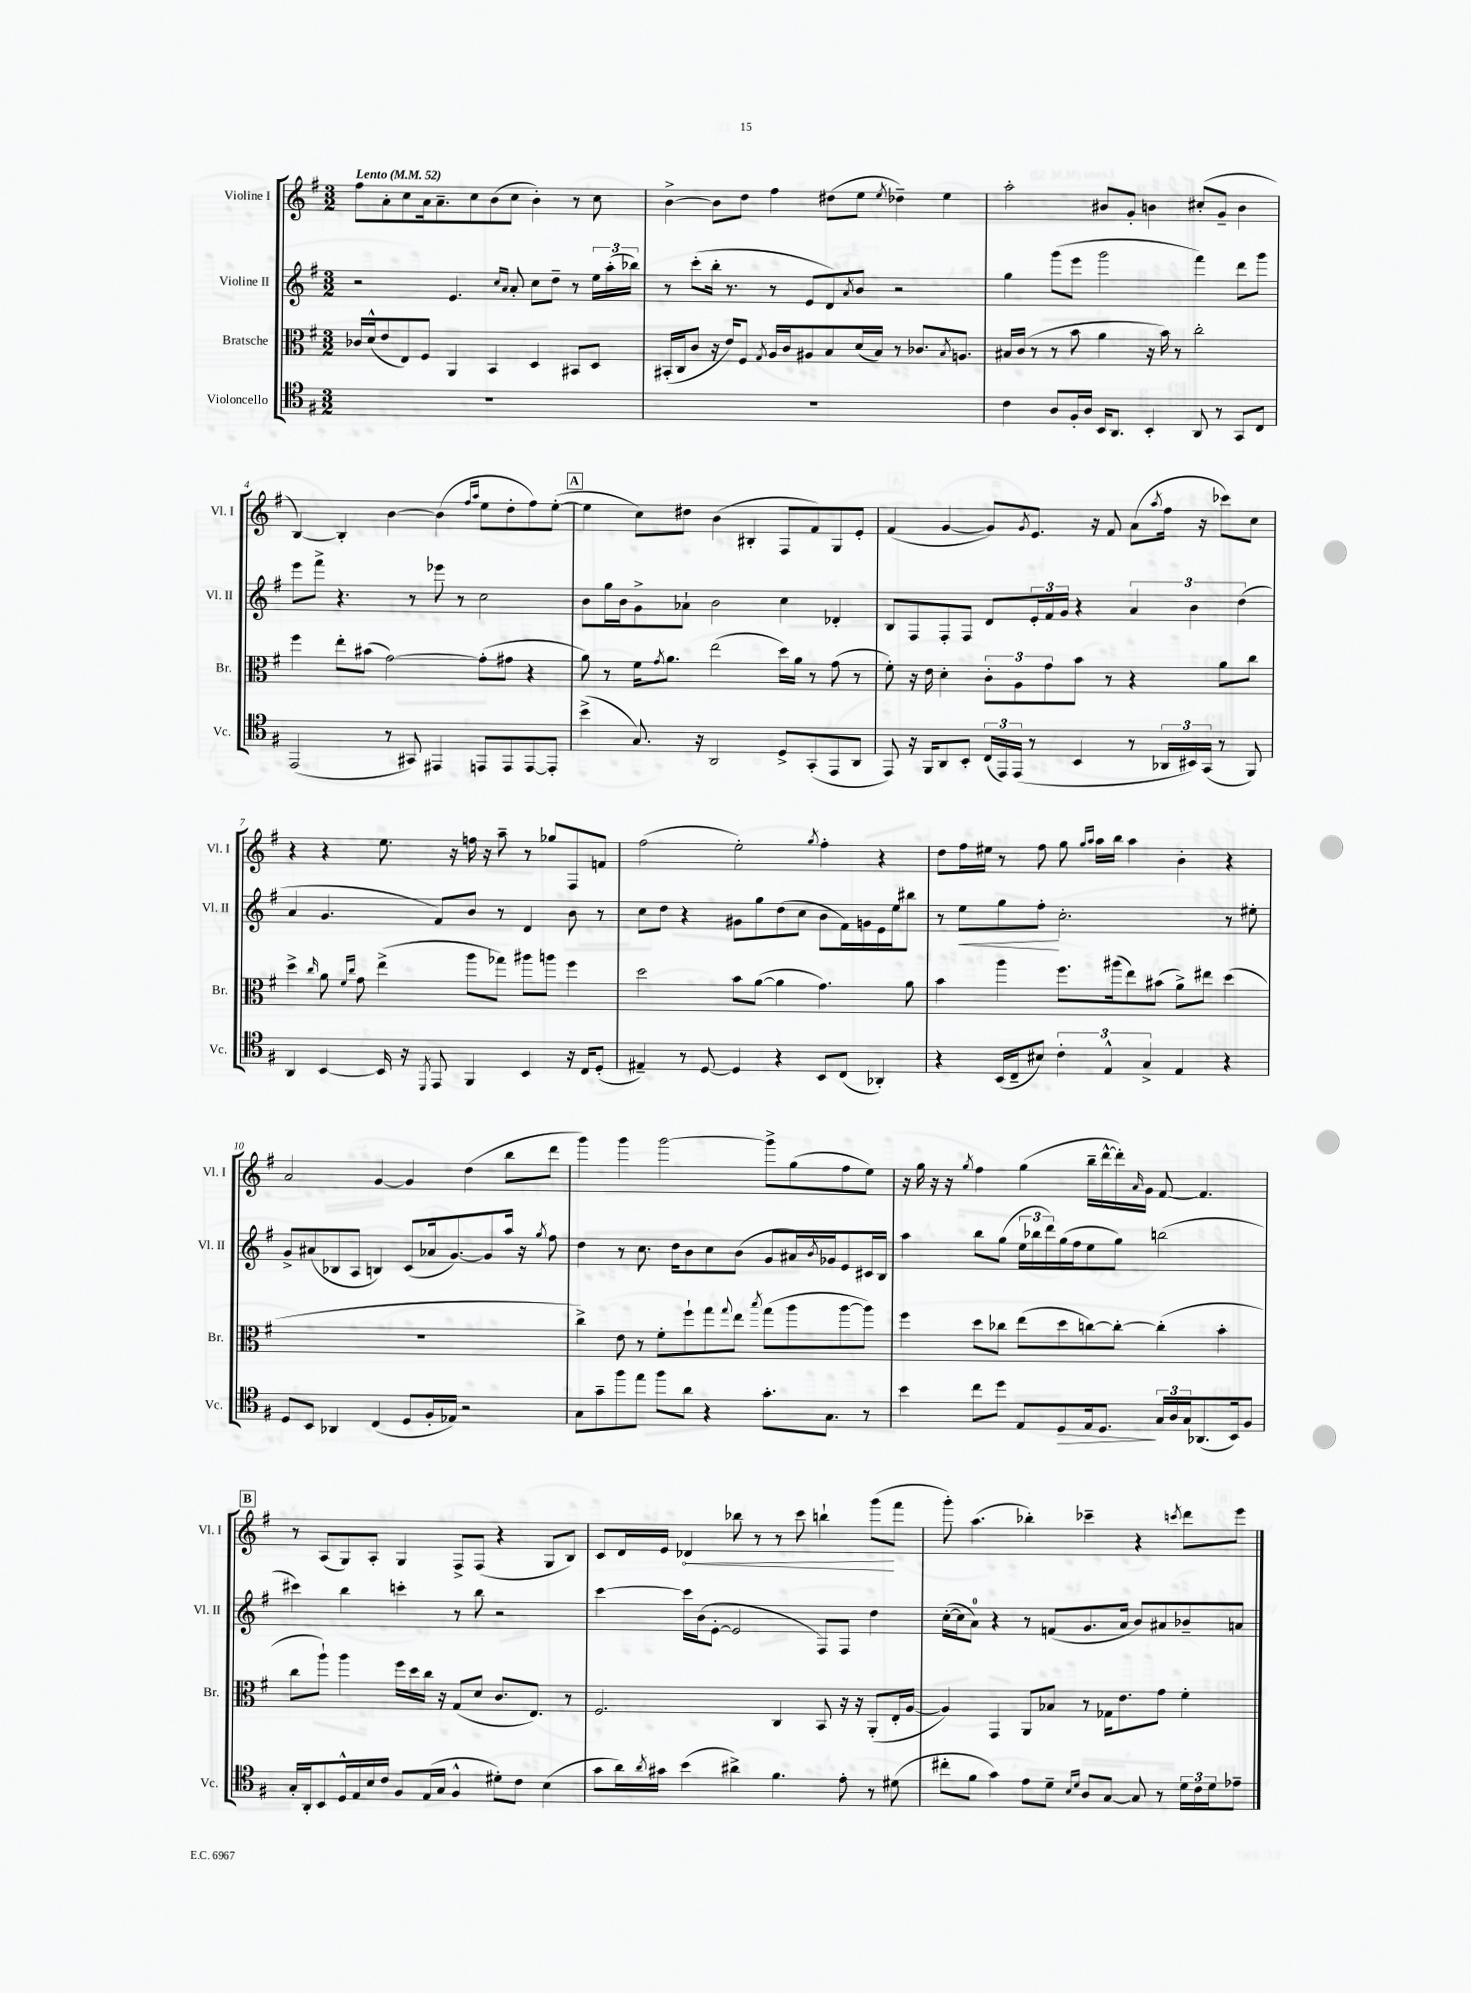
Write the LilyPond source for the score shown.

<<
\new StaffGroup <<
\new Staff = "s0" \with { instrumentName = "Violine I" shortInstrumentName = "Vl. I" } {
    \clef treble \key g \major \numericTimeSignature \time 3/2 \tempo "Lento" 4 = 52
    fis''8 a'8-. c''8 a'16 a'8.-- c''8 b'8( c''8 b'4-.) r8 c''8 |
    b'4~-> b'8 d''8 fis''4 dis''8( e''8 \acciaccatura { e''8 } des''4--) e''4 |
    a''2-. bis'8 g'8-. b'4 cis''8-.( g'8-- b'4 |
    b4~) b4-. b'4~ b'4( \grace { fis''16 a''16 } e''8 d''8-. fis''8) e''8~-.( |
    \mark \markup { \box "A" } e''4 c''8) dis''8 b'4( bis4-. fis8 fis'8) g8 e'8-. |
    fis'4( g'4~ g'8) \acciaccatura { g'8 } e'8. r16 fis'8 a'8( \acciaccatura { a''8 } fis''16 r16 ces'''8) c''8 |
    r4 r4 e''8. r16 f''16 r16 a''8-- r8 ges''8 fis8 f'8 |
    fis''2( e''2-.) \acciaccatura { g''8 } fis''4-. r4 |
    d''8 fis''16 eis''16 r8 fis''8 g''8 \grace { g''16 a''16 } a''16 b''16 a''4 b'4-. r4 |
    a'2 g'4~ g'4 d''4( b''8 d'''8 |
    g'''4) g'''4 g'''2~ g'''8-> g''8( fis''8 e''8) |
    r16 g''16 r16 r16 \acciaccatura { g''8 } fis''4 g''4( b''16-- d'''16~-^ d'''16-.) \grace { a'16 } g'16 fis'8~ fis'4. |
    \mark \markup { \box "B" } r8 a8( g8) a8-. g4 fis8-> fis8( r4 g8 b8) |
    c'8 d'16 e'16 \once \override Hairpin.circled-tip = ##t des'4\< bes''8 r8 r8 c'''8 b''4-! g'''8\!( fis'''8 |
    g'''8-.) a''4.( bes''4-.) ces'''4-- r4 \acciaccatura { c'''8 } d'''8 e'''8 \bar "|." |
}
\new Staff = "s1" \with { instrumentName = "Violine II" shortInstrumentName = "Vl. II" } {
    \clef treble \key g \major \numericTimeSignature \time 3/2
    r2 e'4. \grace { c''16 a'16 } a'8-. c''8 d''8-- r8 \tuplet 3/2 { e''16 a''16-.( bes''16) } |
    r8 c'''8-.( b''16-. r8. r8 e'8 d'8) \acciaccatura { a'8 } b'8 r2 |
    g''4 g'''8( e'''8 g'''2 fis'''4) d'''8 g'''8 |
    e'''8 fis'''8-> r4. r8 ees'''8 r8 c''2 |
    \mark \markup { \box "A" } b'8 g''16 b'16 g'8-> aes'8-! b'2 c''4 des'4-. |
    b8 fis8 fis8-. fis8 d'8 \tuplet 3/2 { e'16-. fis'16 g'16 } r4 \tuplet 3/2 { a'4 b'4 d''4( } |
    a'4 g'4. fis'8) b'8 r8 d'4 b'8 r8 |
    c''8 d''8 r4 gis'8 g''8 d''8( c''8 b'8 fis'16) g'16 e'16 e''16 bis''8 |
    r8 e''8\< g''8 fis''8-.\! c''2.-. r8 eis''8-. |
    g'8-> ais'8( bes8 a8 b4) c'8( aes'16 g'8.~) g'8 a''16 r16 \acciaccatura { g''8 } fis''8 |
    d''4 r8 c''8. d''16 b'8 c''8 b'8( g'8 ais'16) \acciaccatura { b'8 } ges'16 e'8 cis'16 b16 |
    a''4 b''8 g''8( \tuplet 3/2 { e''16 bes''16 d'''16) } g''16( fis''16 e''8 g''8) b''2( |
    \mark \markup { \box "B" } cis'''4) b''4 c'''4-. r8 b''8 r2 |
    c'''4~ c'''16 b'16( e'8~-. e'2 fis8) fis8 d''4 |
    c''16~-.( c''16 a'8-0) r4 r8 f'8( g'8. a'16 b'8) ais'8 bes'8-- a'8 \bar "|." |
}
\new Staff = "s2" \with { instrumentName = "Bratsche" shortInstrumentName = "Br." } {
    \clef alto \key g \major \numericTimeSignature \time 3/2
    ces'16 d'16-^( e'8 e8) fis8 a,4 b,4 d4 bis,8 d8 |
    bis,16-.( c16 c'8 r16 e'16) fis8 \acciaccatura { g8 } a16 c'16 ais8 b8 d'16( b16) r8 ces'8. \acciaccatura { b8 } a8. |
    bis16 c'16( r8 r8 b'8 a'4 r16 b'16) r8 c''2-. |
    fis''4 e''8-. bis'8( g'2~) g'8-.( gis'8 r4 |
    \mark \markup { \box "A" } a'8) r8 fis'16 \acciaccatura { g'8 } a'8. e''2( d''16) a'16 r8 g'8( r8 |
    fis'8-.) r16 e'16 d'4-. \tuplet 3/2 { c'8-. a8 g'8 } b'8 r8 r4 a'8 c''8 |
    d''4-> \grace { c''16 } a'8 \grace { fis'16 c''16 } g'8 e''4->( a''8 ges''8) ais''8 a''8 fis''4 |
    d''2 b'8 a'8~( a'4 g'4.) a'8 |
    b'4 a''4 fis''8. ais''16( e''8) bis'8( a'8->) eis''8 d''4( |
    R1. |
    c''4->) e'8 r8 fis'8-. fis''8-! g''8 \appoggiatura { g''8 } e''8 \acciaccatura { b''8 } g''8( a''8 a''8~ a''8) |
    fis''4 d''8 ces''8 e''8( d''8 c''8~) c''8~-. c''4-.( b'4-. |
    \mark \markup { \box "B" } c''8 a''8-!) a''4 fis''16 d''16 c''16 r16 g8( d'8 c'8. e8.) r8 |
    fis2. c4 b,8 r16 r16 a,8-.( e16-. a16~ |
    a4) g,4 a,8 bes8 r8 ges16 e'8. g'8 fis'4-. \bar "|." |
}
\new Staff = "s3" \with { instrumentName = "Violoncello" shortInstrumentName = "Vc." } {
    \clef tenor \key g \major \numericTimeSignature \time 3/2
    R1. |
    R1. |
    c'4 a8 fis16-. a16 b,16 a,8. b,4-. a,8 r8 g,8 c8 |
    e,2( r8 gis,8) eis,4 e,8 e,8 e,8~ e,8-. |
    \mark \markup { \box "A" } b'4->( g8.) r16 a,2 d8-> g,8-.( e,8 a,8 |
    e,8) r16 fis,16 a,8 b,8-. \tuplet 3/2 { c16( e,16) e,16( } r8 b,4 r8 \tuplet 3/2 { aes,16 bis,16) g,16( } r8 fis,8) |
    a,4 b,4~ b,16 r16 \acciaccatura { d,8 } e,8 fis,4 b,4 r16 c16 d8-.( |
    eis4--) r8 d8~ d4 r4 b,8 c8( aes,4-.) |
    r4 b,16( c16-- bis8) \tuplet 3/2 { c'4-. e4-^ g4-> } e4 r4 |
    d8 b,8 aes,4 c4( d8 fis16-. ees16) r2 |
    g8 g'8-- fis''8 e''8 fis''8 a'8 r4 g'8.-. g8. r8 |
    b'4 c''8 d''8 e8 d8\> e16 d8.\! \tuplet 3/2 { g16 a16 g16 } aes,8.( b,16) fis8 |
    \mark \markup { \box "B" } g16-. a,16-. b,8 d16-^ e16 b16 c'16 fis8 e16( g16 fis4-^ dis'8-.) c'8 b4( |
    g'8 a'16) \acciaccatura { a'8 } gis'16 b'4( ais'4->) fis'4. e'8-. r8 dis'8( |
    cis''8-. fis'8 g'4) e'8 d'8-- \grace { b16 d'16 } a8 g8~ g8 r8 \tuplet 3/2 { d'16 c'16 d'16 } ees'8-- \bar "|." |
}
>>
>>
